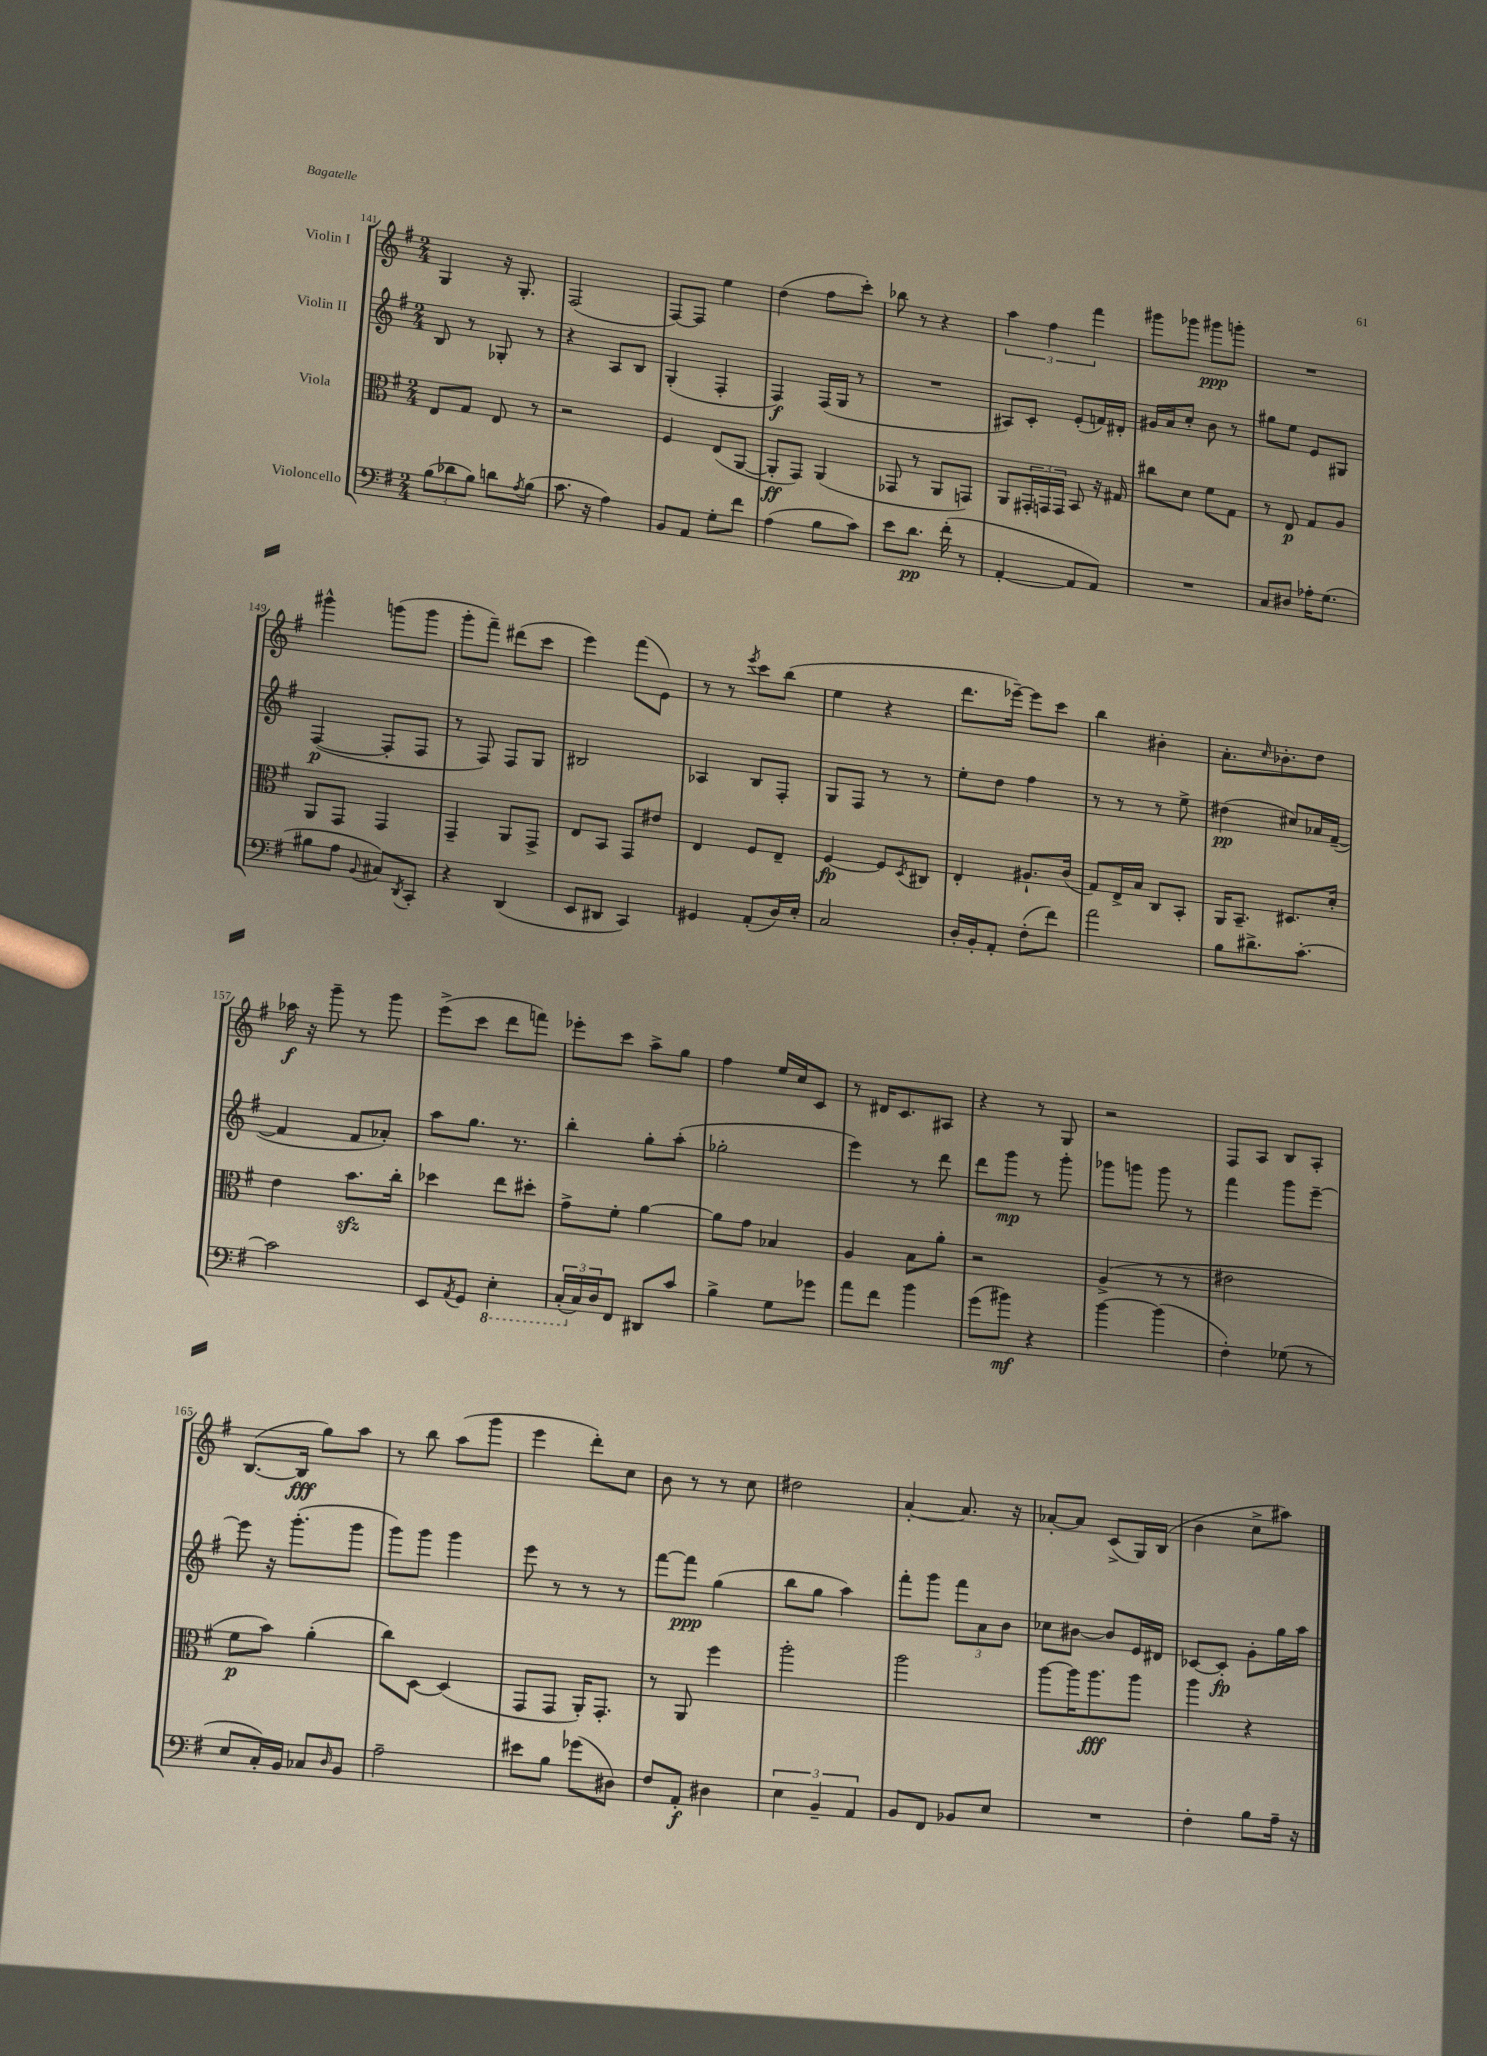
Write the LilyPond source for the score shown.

<<
\new StaffGroup <<
\new Staff = "s0" \with { instrumentName = "Violin I" } {
    \clef treble \key g \major \numericTimeSignature \time 2/4
    g4 r16 g8.-. |
    fis2( |
    fis8~) fis8 e''4 |
    d''4( fis''8 c'''8-.) |
    bes''8 r8 r4 |
    \tuplet 3/2 { a''4 fis''4 fis'''4 } |
    gis'''8 ges'''8 gis'''8\ppp g'''8-. |
    R2 |
    gis'''4-^ g'''8( g'''8 |
    g'''8-. fis'''8--) dis'''8( c'''8 |
    e'''4) fis'''8( e'8) |
    r8 r8 \acciaccatura { e'''8 } c'''8 b''8( |
    e''4 r4 |
    d'''8. ees'''16~--) ees'''8 c'''8 |
    b''4 bis'4-. |
    a'8.-. \grace { c''16 } bes'8.-. d''8 |
    aes''16\f r16 g'''8-- r8 g'''8 |
    e'''8->( c'''8 d'''8 f'''8) |
    ees'''8-. c'''8 a''8-> g''8 |
    fis''4 e''16 c''16 c'8 |
    r8 dis'16 c'8. ais8 |
    r4 r8 g8 |
    r2 |
    fis8 a8 b8 a8-. |
    b8.~( b16\fff g''8) a''8 |
    r8 b''8 a''8( g'''8 |
    e'''4 d'''8-.) c''8 |
    b'8 r8 r8 c''8 |
    dis''2 |
    a'4~-. a'8. r16 |
    aes'8~-. aes'8 c'8->( g16) b16( |
    b'4 c''8-> ais''8) \bar "|." |
}
\new Staff = "s1" \with { instrumentName = "Violin II" } {
    \clef treble \key g \major \numericTimeSignature \time 2/4
    b8 r8 ges8-. r8 |
    r4 a8 b8 |
    g4-.( fis4-. |
    fis4\f) fis16( g16 r8 |
    R2 |
    ais8) c'8-. e'8-.( f'16) dis'16-. |
    gis'16 a'16 c''8-. b'8 r8 |
    gis''8 e''8 e'8 gis8 |
    fis4~\p( fis8-. fis8 |
    r8 fis8) fis8 g8 |
    bis2 |
    aes4 b8 fis8-. |
    g8 fis8 r8 r8 |
    e''8-. d''8 fis''4 |
    r8 r8 r8 e''8-> |
    dis''4\pp( cis''8) aes'16 fis'16~--( |
    fis'4 fis'8 aes'8-.) |
    a''8 g''8. r8. |
    b''4-. g''8-. a''8-.( |
    ges''2-. |
    e'''4) r8 d'''8 |
    d'''8 g'''8\mp r8 g'''8-. |
    ges'''8 g'''8 g'''8 r8 |
    fis'''4 g'''8 e'''8~-- |
    e'''8 r16 g'''8.-.( g'''8 |
    g'''8) g'''8 g'''4 |
    e'''8 r8 r8 r8 |
    fis'''8~ fis'''8\ppp g''4( |
    b''8 g''8 a''4) |
    fis'''8-. g'''8 \tuplet 3/2 { fis'''8 a'8 b'8 } |
    ces''8 bis'8~ bis'8 e'16 dis'16 |
    ces'8~ ces'8-.\fp g'8-. g''16 a''16 \bar "|." |
}
\new Staff = "s2" \with { instrumentName = "Viola" } {
    \clef alto \key g \major \numericTimeSignature \time 2/4
    e8 g8 e8 r8 |
    r2 |
    fis4 e8( a,8~ |
    a,8-.\ff g,8) a,4( |
    ges,8 r8 a,8 g,8) |
    a,8 \tuplet 3/2 { gis,16-. g,16 g,16 } b,8 r16 gis16 |
    cis''8 d'8 fis'8 g8 |
    r8 e8\p g8 a8 |
    a,8 g,8 g,4 |
    g,4-- a,8 g,8-> |
    e8 b,8 g,8 eis'8 |
    e4 fis8 e8-- |
    fis4~\fp fis8 \acciaccatura { d8 } cis8 |
    e4-. ais8.-! c'16( |
    g8) e16-> b16 c8 b,8-. |
    a,16 b,8.-- dis8. d'16-. |
    e'4 b'8.\sfz c''16-. |
    des''4 e''8 dis''8-. |
    g'8-> fis'8-. a'4~ |
    a'8 g'8 bes4 |
    a4 b8 a'8-. |
    r2 |
    a4->( r8 r8 |
    eis'2 |
    fis'8\p b'8) a'4-.( |
    c''8) d8~ d4( |
    g,8 g,8 a,16-.) g,8.-. |
    r8 a,8 fis''4 |
    a''2-. |
    a''2 |
    a''8~ a''16 a''8.\fff a''8 |
    a''4 r4 \bar "|." |
}
\new Staff = "s3" \with { instrumentName = "Violoncello" } {
    \clef bass \key g \major \numericTimeSignature \time 2/4
    \tuplet 3/2 { b8( des'8 b8) } d'8 \acciaccatura { a8 } b8( |
    c'8. r16 a4) |
    b,8 a,8 g8-. fis'8 |
    a4( b8 c'8) |
    e'8 d'8.\pp fis'16-.( r8 |
    a,4~-. a,8 a,8) |
    R2 |
    c8 dis8 aes16-. g8.( |
    bis8 a8 \appoggiatura { b,8 } cis8) \acciaccatura { d,8 } c,8-. |
    r4 d,4( |
    e,8 dis,8 c,4) |
    gis,4 a,8-.( d16) e16-. |
    c2 |
    d16-. b,16-. a,8-. fis8-.( fis'8) |
    a'2 |
    b8 dis'8.-> c'8.~-. |
    c'2 |
    e,8 \acciaccatura { a,8 } g,8 \ottava #-1 e,4-. |
    \tuplet 3/2 { c,16-.( \ottava #0 c16) d16 } fis,8 dis,8 c'8 |
    b4-> g8 ges'8 |
    a'8 fis'8 b'4 |
    g'8( bis'8\mf) r4 |
    b'4~ b'4( |
    fis4-.) ges8( r8 |
    e8 c16-.) b,16 ces8 \grace { d16 } b,8 |
    a2-- |
    eis'8 b8 ges'8( dis8) |
    fis8 a,8-.\f dis4 |
    \tuplet 3/2 { e4 b,4-- a,4 } |
    b,8 fis,8 bes,8 e8 |
    R2 |
    fis4-. b8 a16-- r16 \bar "|." |
}
>>
>>
\layout { \context { \Score currentBarNumber = #141 } }
